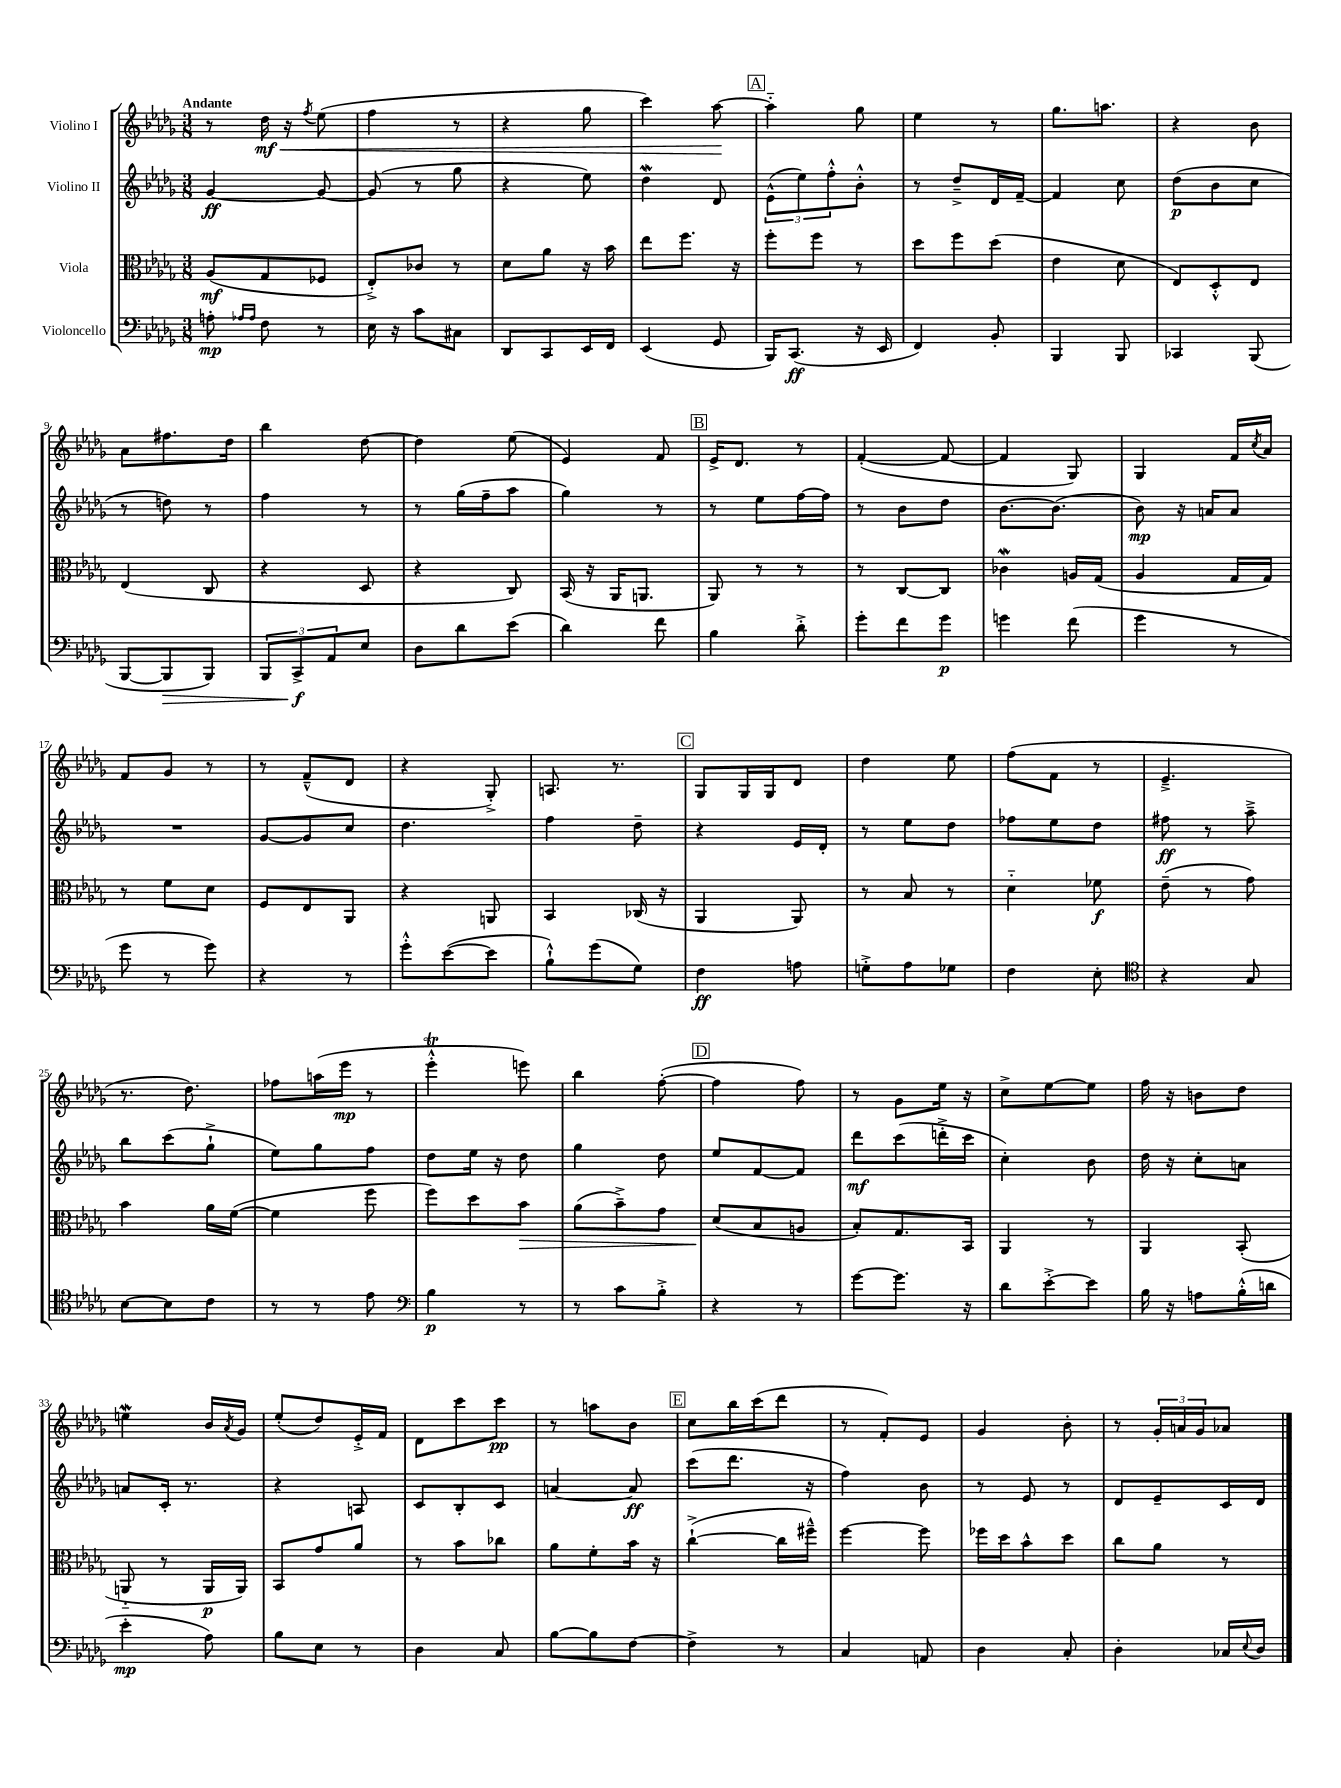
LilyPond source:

<<
\new StaffGroup <<
\new Staff = "s0" \with { instrumentName = "Violino I" } {
    \clef treble \key des \major \numericTimeSignature \time 3/8 \tempo "Andante"
    r8 des''16\mf\< r16 \acciaccatura { f''8 } ees''8( |
    f''4 r8 |
    r4 ges''8 |
    c'''4) aes''8~\! |
    \mark \markup { \box "A" } aes''4-_ ges''8 |
    ees''4 r8 |
    ges''8. a''8. |
    r4 bes'8 |
    aes'8 fis''8. des''16 |
    bes''4 des''8~ |
    des''4 ees''8( |
    ees'4) f'8 |
    \mark \markup { \box "B" } ees'16-> des'8. r8 |
    f'4~-.( f'8~ |
    f'4 ges8) |
    ges4 f'16 \acciaccatura { c''8 } aes'16 |
    f'8 ges'8 r8 |
    r8 f'8---^( des'8 |
    r4 ges8-.->) |
    a8. r8. |
    \mark \markup { \box "C" } ges8 ges16 ges16 des'8 |
    des''4 ees''8 |
    f''8( f'8 r8 |
    ees'4.---> |
    r8. des''8.) |
    fes''8 a''16( ees'''16\mp r8 |
    ees'''4-.-^\trill e'''8) |
    bes''4 f''8~-.( |
    \mark \markup { \box "D" } f''4 f''8) |
    r8 ges'8 ees''16 r16 |
    c''8-> ees''8~ ees''8 |
    f''16 r16 b'8 des''8 |
    e''4\mordent bes'16 \acciaccatura { aes'8 } ges'16 |
    ees''8-.( des''8) ees'16-.-> f'16 |
    des'8 c'''8 c'''8\pp |
    r8 a''8 bes'8 |
    \mark \markup { \box "E" } c''8 bes''16 c'''16( des'''8 |
    r8 f'8-.) ees'8 |
    ges'4 bes'8-. |
    r8 \tuplet 3/2 { ges'16-. a'16 ges'16 } aes'8 \bar "|." |
}
\new Staff = "s1" \with { instrumentName = "Violino II" } {
    \clef treble \key des \major \numericTimeSignature \time 3/8
    ges'4~\ff ges'8~ |
    ges'8( r8 ges''8 |
    r4 ees''8) |
    des''4\mordent des'8 |
    \mark \markup { \box "A" } \tuplet 3/2 { ees'8-^( ees''8) f''8-.-^ } bes'8-.-^ |
    r8 des''8---> des'16 f'16~-- |
    f'4 c''8 |
    des''8\p( bes'8 c''8 |
    r8 d''8) r8 |
    f''4 r8 |
    r8 ges''16( f''16-- aes''8 |
    ges''4) r8 |
    \mark \markup { \box "B" } r8 ees''8 f''16~ f''16 |
    r8 bes'8 des''8 |
    bes'8.~ bes'8.( |
    bes'8\mp) r16 a'16 a'8 |
    R4. |
    ges'8~ ges'8 c''8 |
    des''4. |
    f''4 des''8-- |
    \mark \markup { \box "C" } r4 ees'16 des'16-. |
    r8 ees''8 des''8 |
    fes''8 ees''8 des''8 |
    fis''8\ff r8 aes''8---> |
    bes''8 c'''8( ges''8-!-> |
    ees''8) ges''8 f''8 |
    des''8 ees''16 r16 des''8 |
    ges''4 des''8 |
    \mark \markup { \box "D" } ees''8 f'8~ f'8 |
    des'''8\mf c'''8( d'''16-.-> c'''16 |
    c''4-.) bes'8 |
    des''16 r16 c''8-. a'8 |
    a'8 c'16-. r8. |
    r4 a8 |
    c'8 bes8-. c'8 |
    a'4~ a'8\ff |
    \mark \markup { \box "E" } c'''8( des'''8. r16 |
    f''4) bes'8 |
    r8 ees'8 r8 |
    des'8 ees'8-- c'16 des'16 \bar "|." |
}
\new Staff = "s2" \with { instrumentName = "Viola" } {
    \clef alto \key des \major \numericTimeSignature \time 3/8
    aes8\mf( ges8 fes8 |
    ees8-.->) ces'8 r8 |
    des'8 aes'8 r16 bes'16 |
    ees''8 f''8. r16 |
    \mark \markup { \box "A" } f''8-. f''8 r8 |
    des''8 f''8 des''8( |
    ees'4 des'8 |
    ees8) des8-.-^ ees8 |
    ees4( c8 |
    r4 des8 |
    r4 c8) |
    bes,16( r16 aes,16 a,8. |
    \mark \markup { \box "B" } aes,8) r8 r8 |
    r8 c8~ c8 |
    ces'4\mordent a16 ges16( |
    aes4 ges16 ges16) |
    r8 f'8 des'8 |
    f8 ees8 aes,8 |
    r4 a,8 |
    bes,4 ces16( r16 |
    \mark \markup { \box "C" } aes,4 aes,8) |
    r8 bes8 r8 |
    des'4-_ fes'8\f |
    ees'8--( r8 ges'8) |
    bes'4 aes'16 f'16~( |
    f'4 f''8 |
    f''8) des''8 bes'8\> |
    aes'8( bes'8--->) ges'8 |
    \mark \markup { \box "D" } des'8\!( bes8 a8 |
    bes8-.) ges8. bes,16 |
    aes,4 r8 |
    aes,4 bes,8-.( |
    a,8-_ r8 a,16\p a,16) |
    bes,8 ges'8 aes'8 |
    r8 bes'8 ces''8 |
    aes'8 f'8-. bes'16 r16 |
    \mark \markup { \box "E" } c''4~-!->( c''16 fis''16---^) |
    f''4~ f''8 |
    fes''16 des''16 bes'8-^ des''8 |
    c''8 aes'8 r8 \bar "|." |
}
\new Staff = "s3" \with { instrumentName = "Violoncello" } {
    \clef bass \key des \major \numericTimeSignature \time 3/8
    a8-.\mp \grace { aes16 aes16 } f8 r8 |
    ees16 r16 c'8 cis8 |
    des,8 c,8 ees,16 f,16 |
    ees,4( ges,8 |
    \mark \markup { \box "A" } bes,,16) c,8.\ff( r16 ees,16 |
    f,4) bes,8-. |
    bes,,4 bes,,8 |
    ces,4 bes,,8( |
    bes,,8~ bes,,8\> bes,,8) |
    \tuplet 3/2 { bes,,8 c,8->\f\! aes,8 } ees8 |
    des8 des'8 ees'8( |
    des'4) f'8 |
    \mark \markup { \box "B" } bes4 des'8-.-> |
    ges'8-. f'8 ges'8\p |
    g'4 f'8( |
    ges'4 r8 |
    ges'8 r8 ges'8) |
    r4 r8 |
    ges'8-.-^ ees'8~( ees'8 |
    bes8-!-^) ges'8( ges8) |
    \mark \markup { \box "C" } f4\ff a8 |
    g8-.-> aes8 ges8 |
    f4 ees8-. |
    \clef tenor r4 ges8 |
    bes8~ bes8 c'8 |
    r8 r8 ees'8 |
    \clef bass bes4\p r8 |
    r8 c'8 bes8-.-> |
    \mark \markup { \box "D" } r4 r8 |
    ges'8~ ges'8. r16 |
    des'8 ees'8~-.-> ees'8 |
    bes16 r16 a8 bes16-.-^( d'16 |
    ees'4-.\mp aes8) |
    bes8 ees8 r8 |
    des4 c8 |
    bes8~ bes8 f8~ |
    \mark \markup { \box "E" } f4-> r8 |
    c4 a,8 |
    des4 c8-. |
    des4-. ces16 \appoggiatura { ees8 } des16 \bar "|." |
}
>>
>>
